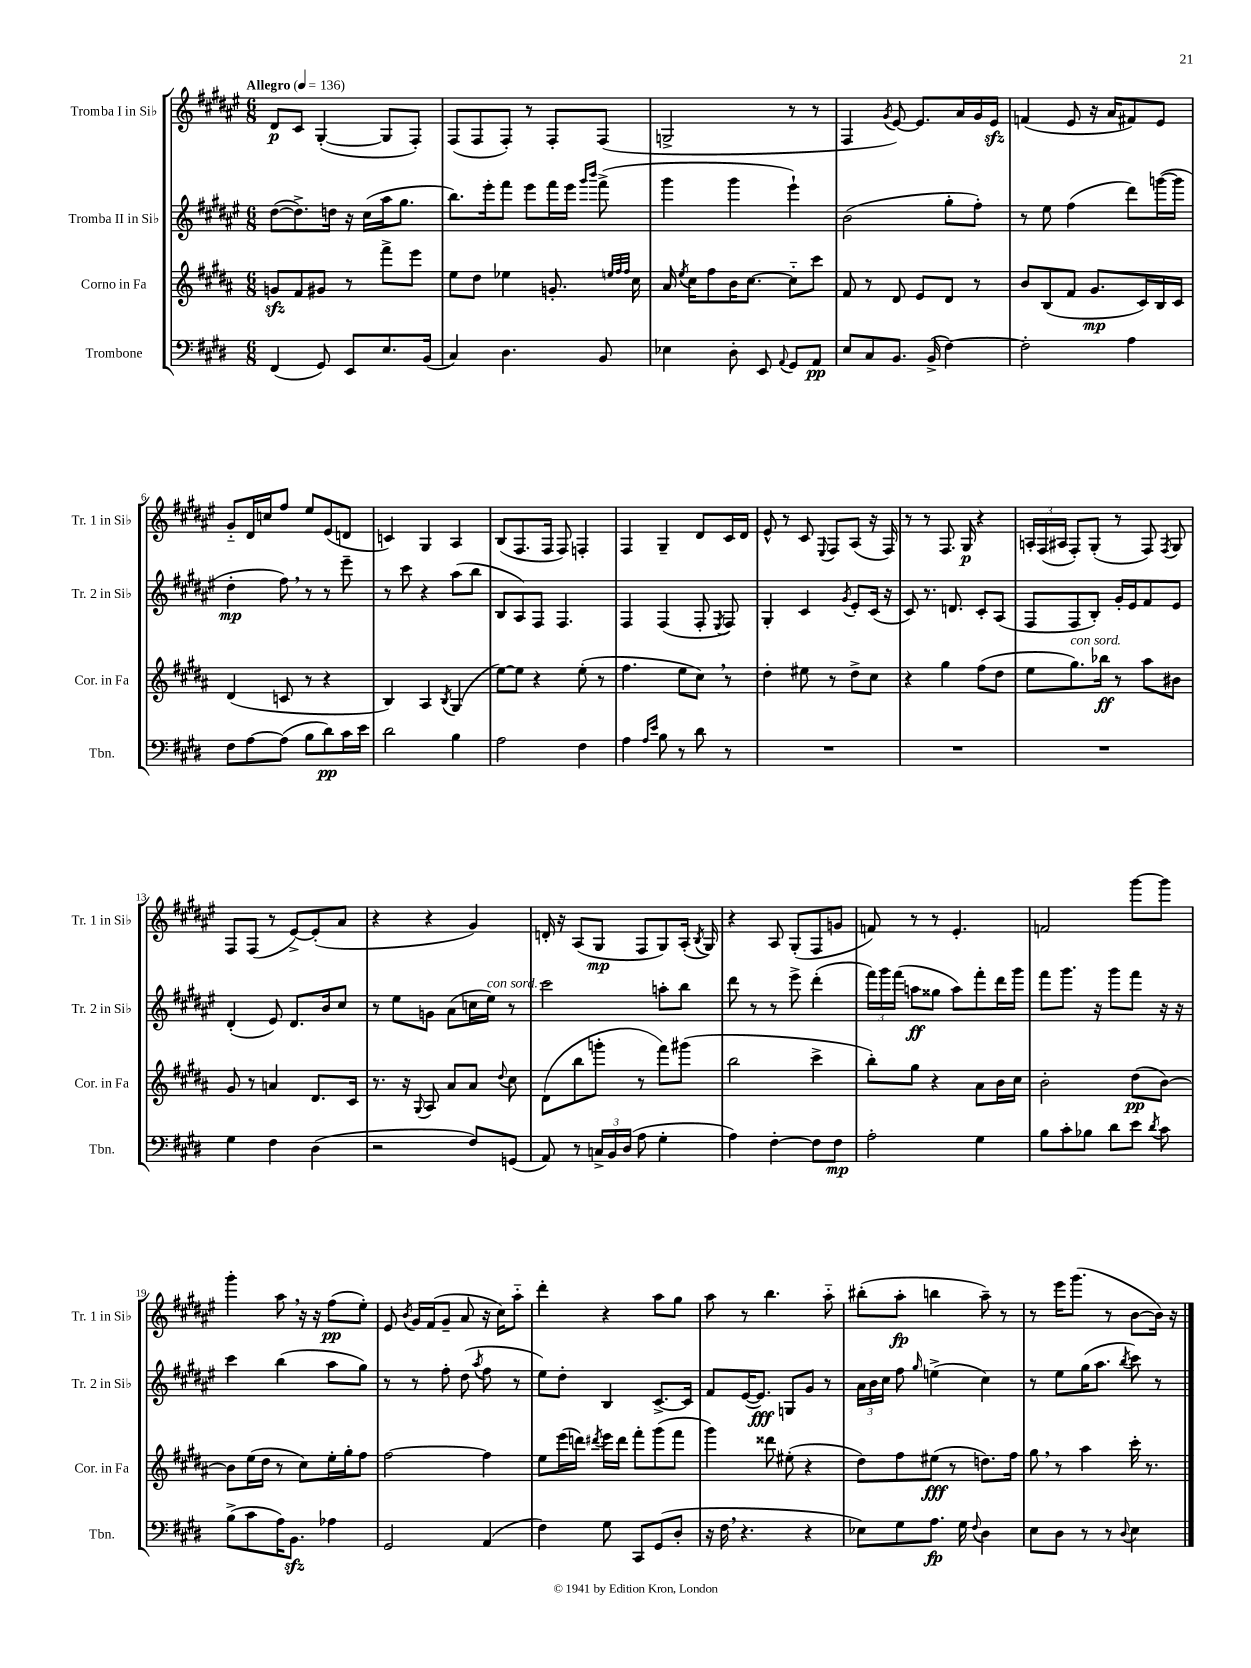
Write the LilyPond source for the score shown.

<<
\new StaffGroup <<
\new Staff = "s0" \with { instrumentName = "Tromba I in Sib" shortInstrumentName = "Tr. 1 in Sib" } {
    \clef treble \key fis \major \numericTimeSignature \time 6/8 \tempo "Allegro" 4 = 136
    \autoBeamOff dis'8[\p cis'8] gis4~-.( gis8[ fis8]-.) |
    fis8[( fis8 fis8]-.) r8 fis8[-. fis8]( |
    g2-> r8 r8 |
    fis4 \acciaccatura { gis'8 } eis'8~) eis'8.[ ais'16 gis'16 eis'16]\sfz |
    f'4( eis'8 r16 ais'16[ fis'8) eis'8] |
    gis'8[-_ dis'16 c''16 fis''8] eis''8[ eis'8( d'8] |
    c'4) gis4 ais4 |
    b8[( fis8. fis16] fis8) f4-. |
    fis4 gis4-- dis'8[ cis'16 dis'16] |
    eis'8-^ r8 cis'8 \appoggiatura { eis8 } fis8[ ais8]( r16 fis16) |
    r8 r8 fis8. gis16\p r4 |
    \tuplet 3/2 { a16[-. fis16( ais16] } fis8[-.) gis8]-.( r8 fis8) \acciaccatura { fis8 } gis8 |
    fis8[ fis8]( r8 eis'8[~->) eis'8-.( ais'8] |
    r4 r4 gis'4) |
    d'16-. r16 ais8[( gis8]\mp fis8[ gis8) ais16]-.( \acciaccatura { b8 } gis16) |
    r4 ais8 gis8[-.( fis8 g'8] |
    f'8) r8 r8 eis'4.-. |
    f'2 gis'''8[~ gis'''8] |
    gis'''4-. ais''8 \breathe r16 r16 fis''8[\pp( eis''8]-.) |
    eis'8 \acciaccatura { b'8 } gis'16[ fis'16( gis'8]-- ais'8 r16 cis''16[) ais''8]-_ |
    dis'''4-. r4 ais''8[ gis''8] |
    ais''8 r8 b''4. ais''8-_ |
    bis''8[-.( ais''8]-.\fp b''4 ais''8--) r8 |
    r8 eis'''16[ gis'''8.]( r8 b'8[~ b'16]) r16 \bar "|." |
}
\new Staff = "s1" \with { instrumentName = "Tromba II in Sib" shortInstrumentName = "Tr. 2 in Sib" } {
    \clef treble \key fis \major \numericTimeSignature \time 6/8
    \autoBeamOff dis''8[~( dis''8.->) d''16] r16 cis''16[( ais''16 gis''8.] |
    b''8.[) eis'''16-. fis'''8] eis'''8[ fis'''16 eis'''16] \grace { gis'''16[ b'''16] } fis'''8->( |
    gis'''4 gis'''4 eis'''4-!) |
    b'2( gis''8[-. fis''8]-.) |
    r8 eis''8 fis''4( dis'''8[) g'''16~( g'''16] |
    dis''4-.\mp fis''8) \breathe r8 r8 eis'''8-- |
    r8 cis'''8 r4 ais''8[( b''8] |
    b8[ ais8) fis8] fis4. |
    fis4 fis4( fis8-. \acciaccatura { eis8 } fis8) |
    gis4-. cis'4 \acciaccatura { gis'8 } eis'8[-. cis'16]( r16 |
    cis'8) r8. d'8. cis'8[-. ais8]( |
    fis8[ fis8 b8]-.) gis'16[-. eis'16 fis'8 eis'8] |
    dis'4-.( eis'8) dis'8.[ b'16 cis''8] |
    r8 eis''8[ g'8] ais'8[( c''16 eis''16]^\markup { \italic "con sord." }) r8 |
    cis'''2 a''8[-. b''8] |
    dis'''8 r8 r8 eis'''8-> dis'''4-.( |
    \tuplet 3/2 { fis'''16[) gis'''16 fis'''16]( } a''8[\ff gisis''8] a''8[) fis'''8-. dis'''16 gis'''16] |
    fis'''8[ gis'''8.] r16 gis'''8[ fis'''8] r16 r16 |
    cis'''4 b''4( ais''8[ gis''8]) |
    r8 r8 fis''8-. dis''8( \acciaccatura { ais''8 } fis''8 r8 |
    eis''8[) dis''8]-. b4 cis'8.[~-> cis'16] |
    fis'8[ eis'16~( eis'8.]\fff) g8[ gis'8] r8 |
    \tuplet 3/2 { ais'16[ b'16 cis''16] } fis''8 \grace { gis''16 } e''4->( cis''4) |
    r8 eis''8[ gis''16( ais''8.] \acciaccatura { b''8 } cis'''8) r8 \bar "|." |
}
\new Staff = "s2" \with { instrumentName = "Corno in Fa" shortInstrumentName = "Cor. in Fa" } {
    \clef treble \key b \major \numericTimeSignature \time 6/8
    \autoBeamOff g'8[\sfz fis'8 gis'8] r8 fis'''8[-> e'''8] |
    e''8[ dis''8] ees''4 g'8.-. \grace { e''32[ fis''32 fis''32] } cis''16 |
    ais'16 \acciaccatura { e''8 } cis''16[ fis''8 b'16 cis''8.]~ cis''8[-_ cis'''8] |
    fis'8 r8 dis'8 e'8[ dis'8] r8 |
    b'8[ b8( fis'8] gis'8.[\mp cis'16) b16 cis'16] |
    dis'4( c'8 r8 r4 |
    b4) ais4 \acciaccatura { b8 } gis4( |
    e''8[~) e''8] r4 e''8-.( r8 |
    fis''4. e''8[ cis''8]) \breathe r8 |
    dis''4-. eis''8 r8 dis''8[-> cis''8] |
    r4 gis''4 fis''8[( dis''8] |
    e''8[ gis''8.^\markup { \italic "con sord." }) bes''16]\ff r8 ais''8[ bis'8] |
    gis'8 r8 a'4 dis'8.[ cis'16] |
    r8. r16 \appoggiatura { gis8 } ais8 ais'8[ ais'8] \appoggiatura { dis''8 } cis''8 |
    dis'8[( b''8 g'''8]-. r8 fis'''8[) gis'''8]( |
    b''2 cis'''4-> |
    b''8[-.) gis''8] r4 ais'8[ b'16 cis''16] |
    b'2-. dis''8[\pp( b'8]~) |
    b'8[ e''16( dis''16] r8 cis''8[) e''16-. gis''16-. fis''8] |
    fis''2~ fis''4 |
    e''8[ e'''16( d'''16]) \acciaccatura { dis'''8 } e'''16[ dis'''16] fis'''8[-. gis'''8( fis'''8] |
    gis'''4) disis'''8 eis''8-.( r4 |
    dis''8[) fis''8 eis''8]\fff( r8 d''8.[) fis''16] |
    gis''8 \breathe r8 ais''4 cis'''16-. r8. \bar "|." |
}
\new Staff = "s3" \with { instrumentName = "Trombone" shortInstrumentName = "Tbn." } {
    \clef bass \key e \major \numericTimeSignature \time 6/8
    \autoBeamOff fis,4( gis,8) e,8[ e8. b,16]( |
    cis4) dis4. b,8 |
    ees4 dis8-. e,8 \appoggiatura { a,8 } gis,8[ a,8]\pp |
    e8[ cis8 b,8.] b,16->( fis4~) |
    fis2-. a4 |
    fis8[ a8~ a8]( b8[ dis'8\pp) cis'16 e'16] |
    dis'2 b4 |
    a2 fis4 |
    a4 \grace { a16[ e'16] } b8 r8 dis'8 r8 |
    R2. |
    R2. |
    R2. |
    gis4 fis4 dis4( |
    r2 fis8[) g,8]( |
    a,8) r8 \tuplet 3/2 { c16[-> b,16 dis16]( } a8 gis4-. |
    a4) fis4~-. fis8[ fis8]\mp |
    a2-. gis4 |
    b8[ cis'8-. bes8] dis'8[ e'8] \acciaccatura { dis'8 } cis'8 |
    b8[->( cis'8 a16) b,8.]\sfz aes4 |
    gis,2 a,4( |
    fis4) gis8 cis,8[ gis,8( dis8]-. |
    r16 fis16 \breathe r4. r4 |
    ees8[) gis8 a8.]\fp gis16 \appoggiatura { fis8 } dis4 |
    e8[ dis8] r8 r8 \appoggiatura { dis8 } e4 \bar "|." |
}
>>
>>
